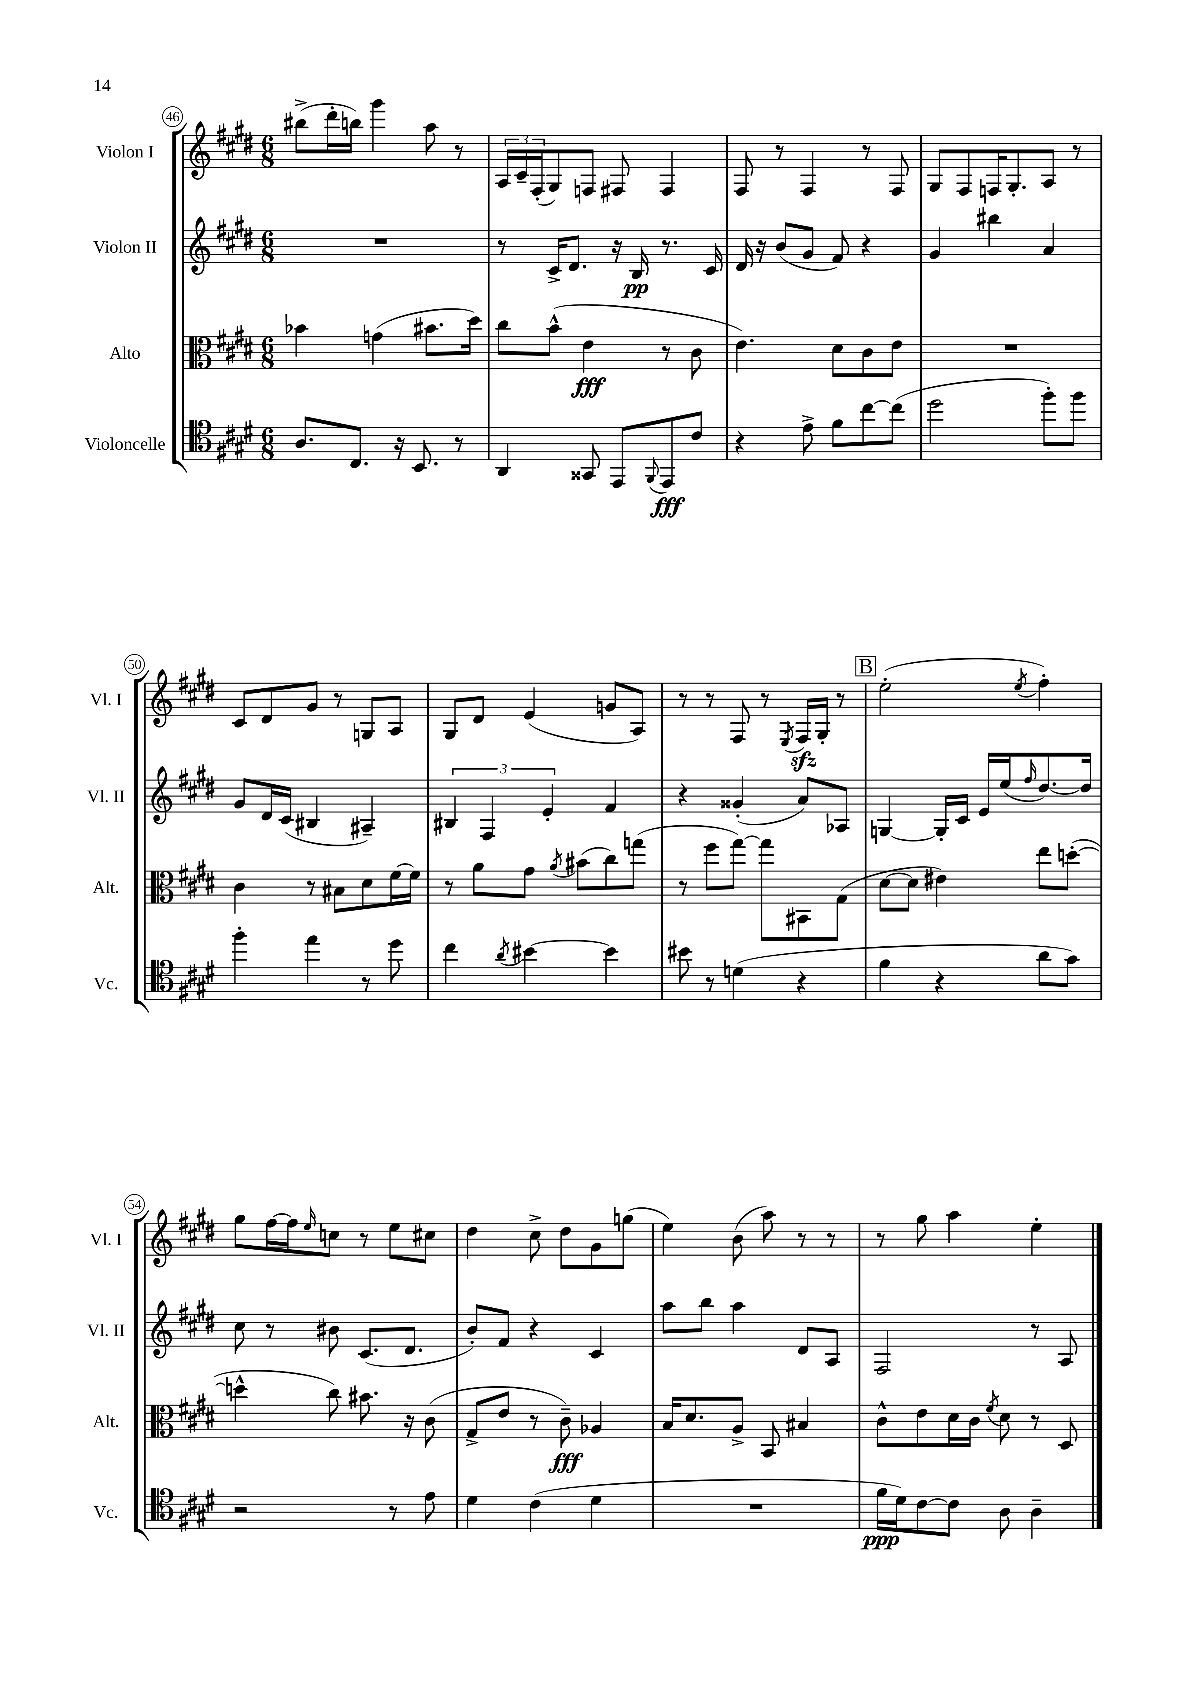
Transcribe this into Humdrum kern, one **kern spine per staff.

**kern	**dynam	**kern	**dynam	**kern	**dynam	**kern
*part4	*part4	*part3	*part3	*part2	*part2	*part1
*staff4	*staff4	*staff3	*staff3	*staff2	*staff2	*staff1
*I"Violoncelle	*	*I"Alto	*	*I"Violon II	*	*I"Violon I
*I'Vc.	*	*I'Alt.	*	*I'Vl. II	*	*I'Vl. I
*clefC4	*	*clefC3	*	*clefG2	*	*clefG2
*k[f#c#g#d#]	*	*k[f#c#g#d#]	*	*k[f#c#g#d#]	*	*k[f#c#g#d#]
*M6/8	*	*M6/8	*	*M6/8	*	*M6/8
=46	=46	=46	=46	=46	=46	=46
8.A/L	.	4b-X\	.	2.r	.	(8bb#X^\L
.	.	.	.	.	.	16ddd#'\L
8.C#/J	.	.	.	.	.	16bbn\JJ)
.	.	(4gn\	.	.	.	4ggg#\
16r	.	.	.	.	.	.
8.BB/	.	.	.	.	.	.
.	.	8.b#X\L	.	.	.	8aa\
8r	.	.	.	.	.	8r
.	.	16dd#\Jk)	.	.	.	.
=47	=47	=47	=47	=47	=47	=47
4AA/	.	8cc#\L	.	8r	.	24A/LL
.	.	.	.	.	.	24c#~/
.	.	.	.	.	.	(24F#'/J
.	.	(8b^^\J	.	16c#^/KL	.	8G#/)
.	.	.	.	8.d#/J	.	.
8GG##X/	.	4e\	fff	.	.	8Fn/J
8EE/L	.	.	.	16r	.	8F#X/
.	.	.	.	16B/	pp	.
8qqFF#/	.	.	.	.	.	.
8EE/	fff	8r	.	8.r	.	4F#/
8c#/J	.	8c#\	.	.	.	.
.	.	.	.	16c#/	.	.
=48	=48	=48	=48	=48	=48	=48
4r	.	4.e\)	.	16d#/	.	8F#/
.	.	.	.	16r	.	.
.	.	.	.	(8b/L	.	8r
8e^\	.	.	.	8g#/J	.	4F#/
8f#\L	.	8d#\L	.	8f#/)	.	.
[8cc#\	.	8c#\	.	4r	.	8r
(8cc#\J]	.	8e\J	.	.	.	8F#/
=49	=49	=49	=49	=49	=49	=49
2dd#\	.	2.r	.	4g#/	.	8G#/L
.	.	.	.	.	.	8F#/
.	.	.	.	4bb#X\	.	16Fn/K
.	.	.	.	.	.	8.G#'/
8ff#'\L)	.	.	.	4a/	.	8A/J
8ff#\J	.	.	.	.	.	8r
!!LO:LB:g=z
=50	=50	=50	=50	=50	=50	=50
4ff#'\	.	4c#\	.	8g#/L	.	8c#/L
.	.	.	.	16d#/L	.	8d#/
.	.	.	.	(16c#/JJ	.	.
4ee\	.	8r	.	4B#X/	.	8g#/J
.	.	8B#X\L	.	.	.	8r
8r	.	8d#\	.	4A#X~/)	.	8Gn/L
8dd#\	.	[16f#\L	.	.	.	8A/J
.	.	16f#\JJ]	.	.	.	.
=51	=51	=51	=51	=51	=51	=51
4cc#\	.	8r	.	6B#X/	.	8G#/L
.	.	8a\L	.	.	.	8d#/J
.	.	.	.	6F#/	.	.
8qa/	.	.	.	.	.	.
[4b#X\	.	8g#\J	.	.	.	(4e/
.	.	.	.	6e'/	.	.
.	.	8qa/	.	.	.	.
.	.	(8b#X\L	.	.	.	.
4b#\]	.	8cc#\)	.	4f#/	.	8gn/L
.	.	(8ggn\J	.	.	.	8A/J)
=52	=52	=52	=52	=52	=52	=52
8b#X\	.	8r	.	4r	.	8r
8r	.	8ff#\L	.	.	.	8r
(4dn\	.	[8gg#\J)	.	(4g##X'/	.	8F#/
.	.	8gg#\L]	.	.	.	8r
.	.	.	.	.	.	8qE/
4r	.	8BB#X\	.	8a/L)	.	16F#zz/LL
.	.	.	.	.	.	16G#'/JJ
.	.	(8G#\J	.	8A-X/J	.	8r
!!LO:REH:place=s1:t=B
=53	=53	=53	=53	=53	=53	=53
4f#\	.	[8d#\L	.	[4Gn/	.	(2ee'\
.	.	8d#\J]	.	.	.	.
4r	.	4e#X\)	.	16G'/LL]	.	.
.	.	.	.	16c#/JJ	.	.
.	.	.	.	16e/LL	.	.
.	.	.	.	(16ee/J	.	.
.	.	.	.	16qqff#/	.	8qee/
8a\L	.	8ee\L	.	[8.dd#/)	.	4ff#'\)
8g#\J)	.	([8ddn'\J	.	.	.	.
.	.	.	.	16dd#/Jk]	.	.
!!LO:LB:g=z
=54	=54	=54	=54	=54	=54	=54
2r	.	4ddn^^\]	.	8cc#\	.	8gg#\L
.	.	.	.	8r	.	[16ff#\L
.	.	.	.	.	.	16ff#\J]
.	.	.	.	.	.	16qqee/
.	.	8cc#\)	.	8b#X\	.	8ccn\J
.	.	8.b#X\	.	(8.c#/L	.	8r
8r	.	.	.	.	.	8ee\L
.	.	16r	.	8.d#/J	.	.
8e\	.	(8c#\	.	.	.	8cc#X\J
=55	=55	=55	=55	=55	=55	=55
4d#\	.	8G#^/L	.	8b'/L)	.	4dd#\
.	.	8e/J	.	8f#/J	.	.
(4c#\	.	8r	.	4r	.	8cc#^\
.	.	8c#~\)	fff	.	.	8dd#\L
4d#\	.	4A-X/	.	4c#/	.	8g#\
.	.	.	.	.	.	(8ggn\J
=56	=56	=56	=56	=56	=56	=56
2.r	.	16B/KL	.	8aa\L	.	4ee\)
.	.	8.d#/	.	.	.	.
.	.	.	.	8bb\J	.	.
.	.	8A^/J	.	4aa\	.	(8b\
.	.	8BB/	.	.	.	8aa\)
.	.	4B#X/	.	8d#/L	.	8r
.	.	.	.	8A/J	.	8r
=57	=57	=57	=57	=57	=57	=57
16f#\LL	ppp	8c#^^\L	.	2F#/	.	8r
16d#\J)	.	.	.	.	.	.
[8c#\	.	8e\	.	.	.	8gg#\
8c#\J]	.	16d#\L	.	.	.	4aa\
.	.	16c#\JJ	.	.	.	.
.	.	8qf#/	.	.	.	.
8A\	.	8d#\	.	.	.	.
4A~\	.	8r	.	8r	.	4ee'\
.	.	8D#/	.	8A/	.	.
==	==	==	==	==	==	==
*-	*-	*-	*-	*-	*-	*-
